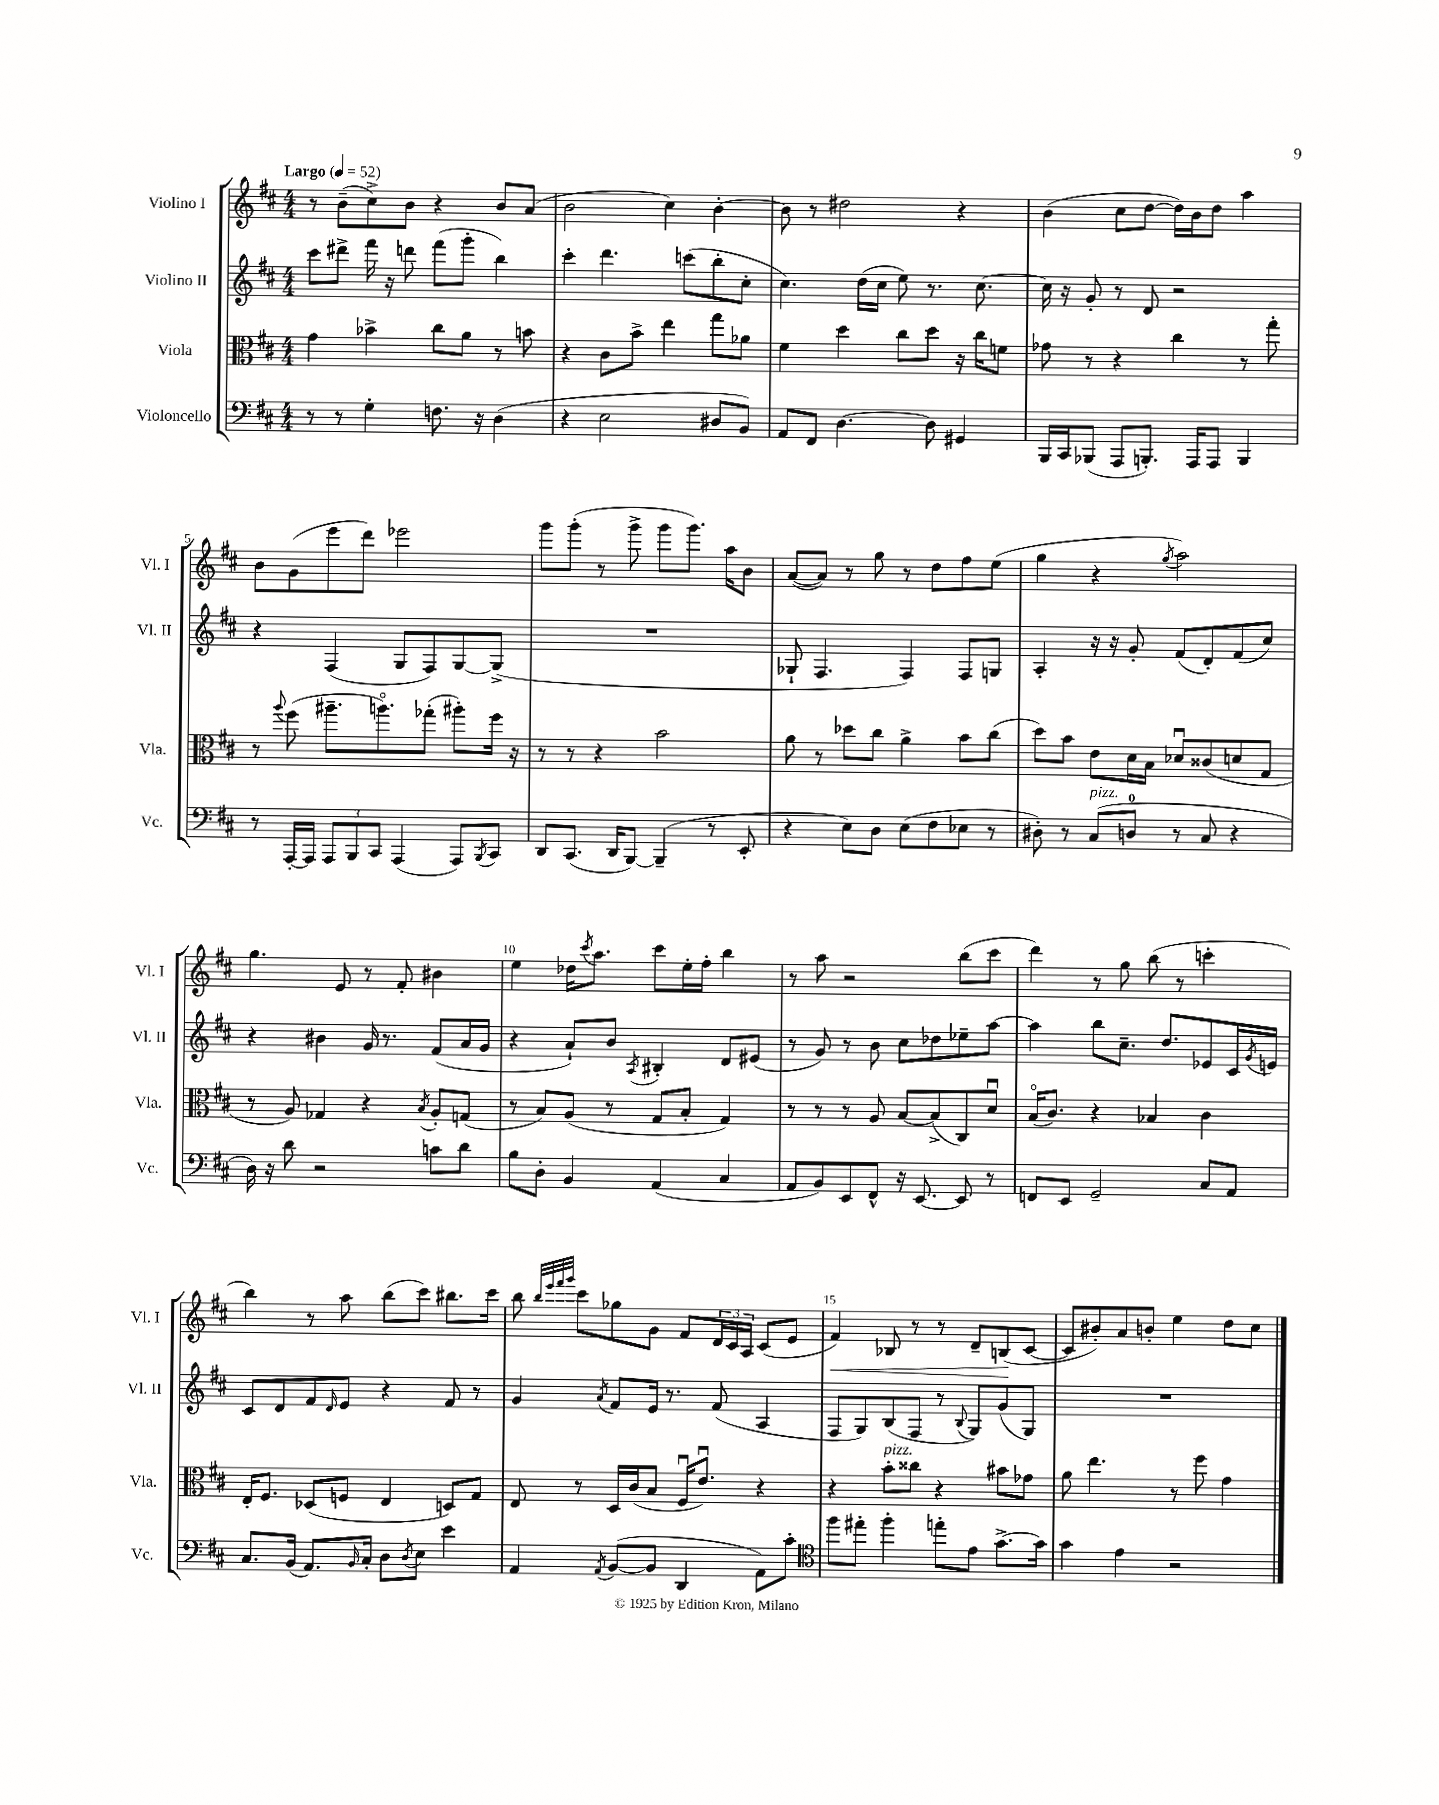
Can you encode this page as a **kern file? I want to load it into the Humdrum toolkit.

**kern	**kern	**kern	**kern
*staff4	*staff3	*staff2	*staff1
*clefF4	*clefC3	*clefG2	*clefG2
*k[f#c#]	*k[f#c#]	*k[f#c#]	*k[f#c#]
*M4/4	*M4/4	*M4/4	*M4/4
*MM52	*MM52	*MM52	*MM52
8r	4g	8ccc#	8r
8r	.	8ddd#^	(8b~
4G'	4b-^	16fff#	8cc#^)
.	.	16r	.
.	.	8ddd	8b
8.F	8cc#	(8fff#	4r
.	8a	8ggg'	.
16r	.	.	.
(4D	8r	4bb)	8b
.	8b	.	(8a
=	=	=	=
4r	4r	4ccc#'	2b
2E	8c#	4.ddd	.
.	8b^	.	.
.	4ee	.	4cc#)
.	.	(8ccc	.
8D#	8gg	8bb'	[4b'
8BB)	8a-	8cc#'	.
=	=	=	=
8AA	4f#	4.cc#)	8b]
8FF#	.	.	8r
[4.D	4dd	.	2dd#
.	.	(16dd	.
.	.	16cc#	.
.	8cc#	8ee)	.
8D]	8dd	8.r	.
4GG#	16r	.	4r
.	16cc#	[8.cc#	.
.	8f	.	.
=	=	=	=
16BBB	8g-	16cc#]	(4b
16CC#	.	16r	.
(8BBB-	8r	8g'	.
8AAA	4r	8r	8cc#
8.BBB')	.	8d	[8dd
.	4cc#	2r	16dd])
16AAA	.	.	16b
8AAA	.	.	8dd
4BBB	8r	.	4aa
.	8gg'	.	.
=	=	=	=
8r	8r	4r	8b
.	8qqaa	.	.
[16AAA'	(8ff#	.	(8g
16AAA]	.	.	.
12AAA	8.aa#~	(4F#	8eee
12BBB	.	.	.
.	.	.	8ddd)
12CC#	.	.	.
.	8.aao)	.	.
(4AAA	.	8G	2eee-
.	(8gg-'	8F#)	.
8AAA)	8aa#')	[8G	.
8qBBB	.	.	.
8CC#	16ff#	(8G^]	.
.	16r	.	.
=	=	=	=
8DD	8r	1r	8ggg
(8.CC#	8r	.	(8ggg'
.	4r	.	8r
16DD	.	.	.
[8BBB)	.	.	8ggg^
(4BBB~]	2b	.	8ggg
.	.	.	8.ggg)
8r	.	.	.
.	.	.	16aa
8EE'	.	.	8b
=	=	=	=
4r	8a	8G-`	([8a
.	8r	4.F#	8a])
8E)	8dd-	.	8r
8D	8cc#	.	8gg
(8E	4a^	4F#)	8r
8F#	.	.	8dd
8E-	8b	8F#	8ff#
8r	(8cc#	8G	(8ee
=	=	=	=
8D#')	8dd)	4A'	4gg
8r	8b	.	.
(8C#	8e	16r	4r
.	.	16r	.
8D	16d	8g'	.
.	16B	.	.
.	.	.	8qgg
8r	8d-u	(8f#	2aa)
8C#	(8c##	8d')	.
4r	8d	(8f#	.
.	8G	8cc#)	.
=	=	=	=
16D)	8r	4r	4.gg
16r	.	.	.
8d	8A)	.	.
2r	4G-	4b#	.
.	.	.	8e
.	4r	16g	8r
.	.	8.r	.
.	.	.	8f#'
.	8qB	.	.
8c	8A'	(8f#	4b#
8d	(8G	16a	.
.	.	16g	.
=	=	=	=
8B	8r	4r	4ee
8D'	8B)	.	.
4BB	(8A	8a`)	16dd-
.	.	.	8qccc#
.	.	.	8.aa
.	8r	8b	.
.	.	8qA	.
(4AA	8G	4B#'	8ccc#
.	8B'	.	16ee'
.	.	.	16ff#'
4C#	4G)	8d	4bb
.	.	(8e#	.
=	=	=	=
8AA	8r	8r	8r
8BB)	8r	8g)	8aa
8EE	8r	8r	2r
8FF#^^	8A	8b	.
16r	[8B	8cc#	.
[8.EE	.	.	.
.	(8B^]	8dd-	.
8EE]	8C#)	8ee-~	(8bb
8r	8du	[8aa	8ccc#
=	=	=	=
8FF	(16Bo	4aa]	4ddd)
.	8.c#)	.	.
8EE	.	.	.
2GG~	4r	8bb	8r
.	.	8.cc#~	8gg
.	4B-	.	(8bb
.	.	8.dd	.
.	.	.	8r
8C#	4c#	8e-	4ccc'
8AA	.	16c#	.
.	.	8qg	.
.	.	16e	.
=	=	=	=
8.C#	16E'	8c#	4bb)
.	8.F#	.	.
.	.	8d	.
(16BB	.	.	.
8.AA)	(8D-	8f#	8r
.	.	16qqd	.
.	8F	8e	8aa
16qqBB	.	.	.
16C#'	.	.	.
8D	4E	4r	(8bb
8qD	.	.	.
8E	.	.	8ccc#)
4e	8D)	8f#	8.bb#
.	8G	8r	.
.	.	.	16ccc#
=	=	=	=
4AA	8E	4g	8bb
.	.	.	32qqbb
.	.	.	32qqeee
.	.	.	32qqfff#
.	.	.	32qqggg
.	8r	.	8ccc#
8qAA	.	8qa	.
([8BB	16D	8f#	8gg-
.	(16c#	.	.
8BB]	8B	16e	8g
.	.	8.r	.
4DD	16F#u	.	8f#
.	8.eu)	.	.
.	.	(8f#	24d
.	.	.	24c#
.	.	.	24A
8AA)	4r	4A	(8c#
8c#'	.	.	8e
=	=	=	=
*clefC4	*	*	*
8ff#	4r	8F#	4f#)
8ee#'	.	8G)	.
4ff#'	8b'	(8B	8B-
.	8cc##	8F#	8r
8ee'	4r	8r	8r
.	.	8qqB	.
8e	.	8G)	8d~
[8.g^	8b#	(8g	(8B
.	8g-	8G)	[8c#
16g]	.	.	.
=	=	=	=
4g	8a	1r	8c#]
.	4.ee	.	8b#')
4e	.	.	8a
.	.	.	8b'
2r	8r	.	4ee
.	8ff#	.	.
.	4g	.	8dd
.	.	.	8cc#
==	==	==	==
*-	*-	*-	*-
